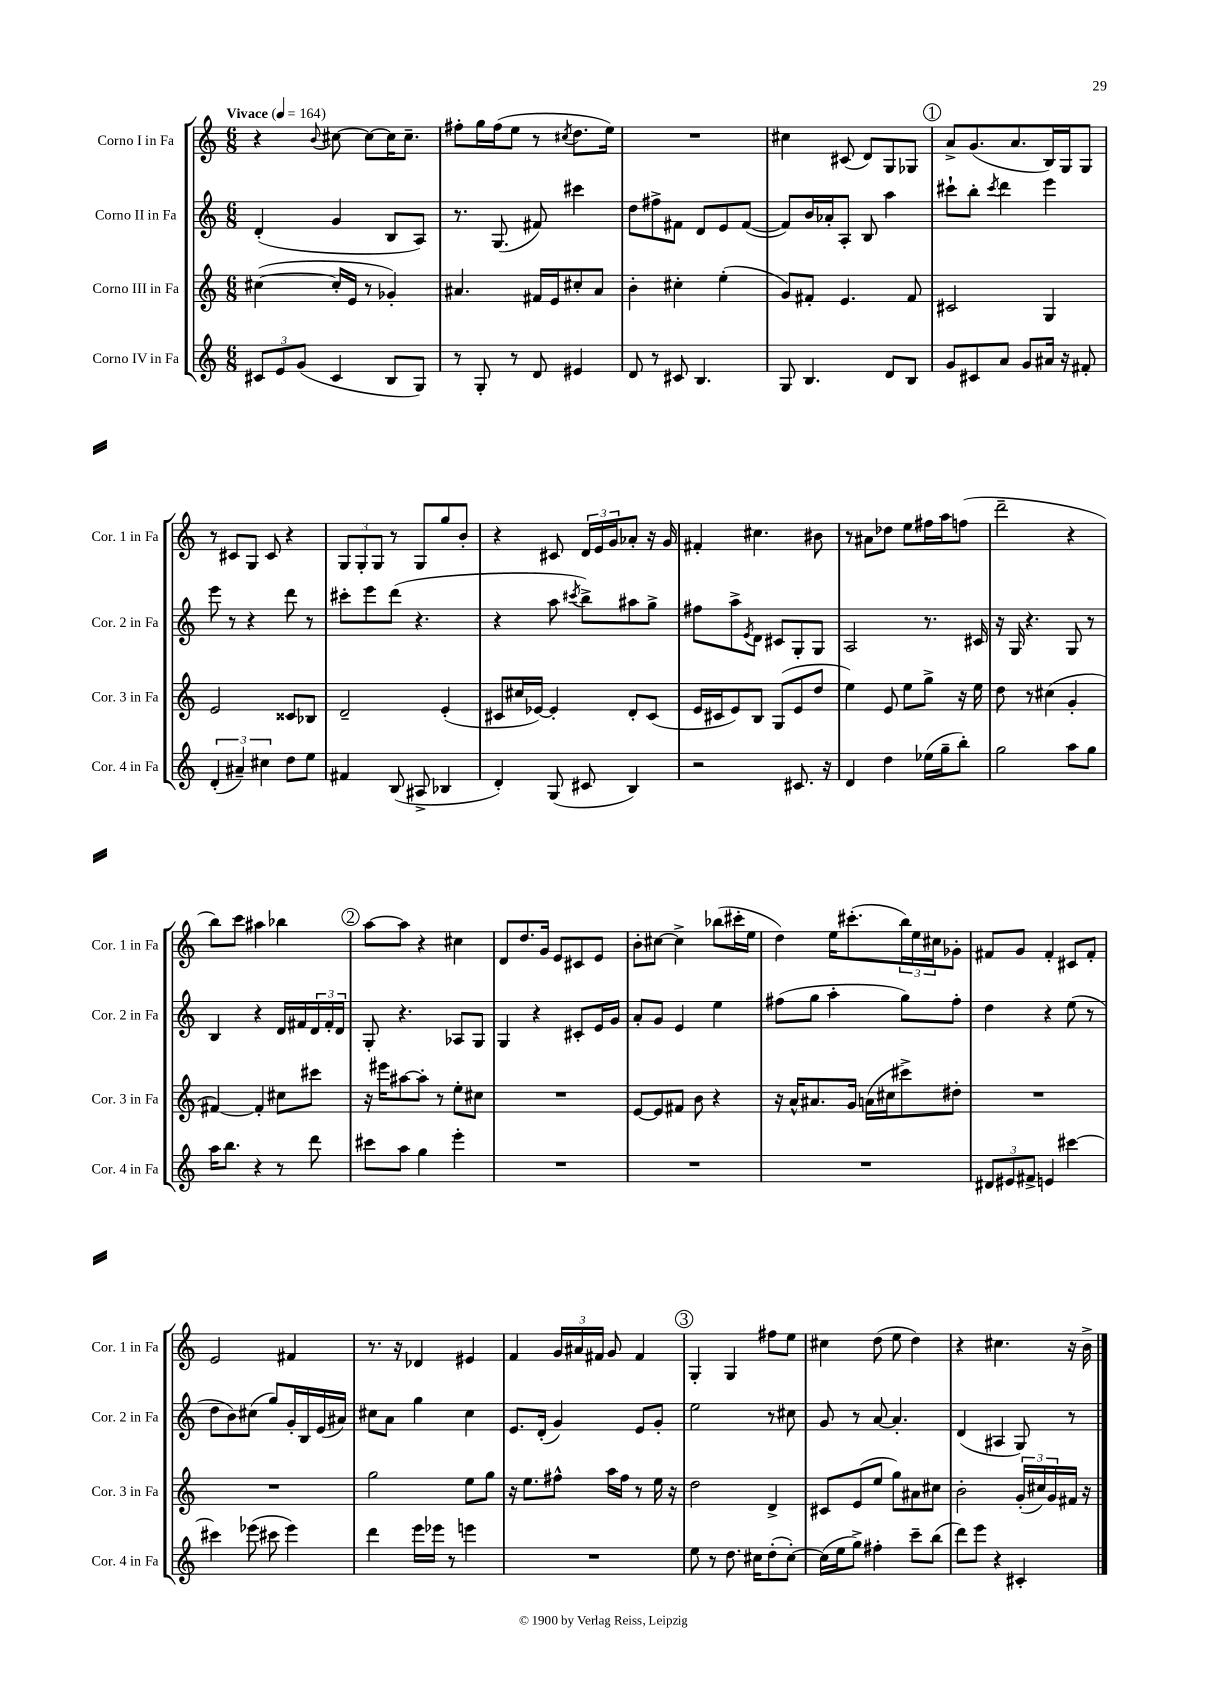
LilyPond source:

<<
\new StaffGroup <<
\new Staff = "s0" \with { instrumentName = "Corno I in Fa" shortInstrumentName = "Cor. 1 in Fa" } {
    \clef treble \key c \major \numericTimeSignature \time 6/8 \tempo "Vivace" 4 = 164
    r4 \appoggiatura { b'8 } cis''8~ cis''8~ cis''16 cis''8.-- |
    fis''8-. g''16 fis''16( e''8 r8 \acciaccatura { cis''8 } d''8. e''16) |
    R2. |
    cis''4 cis'8( d'8) g8 ges8 |
    \mark \markup { \circle "1" } a'8-> g'8.( a'8. b16) g16 g8 |
    r8 cis'8 g8 cis'8 r4 |
    \tuplet 3/2 { g8 g8-. g8 } r8 g8 g''8 b'8-. |
    r4 cis'8 \tuplet 3/2 { d'16 e'16 g'16 } aes'8-. r16 g'16 |
    fis'4-. cis''4. bis'8 |
    r8 ais'8 des''8 e''8 fis''16 a''16 f''8( |
    d'''2-- r4 |
    b''8) c'''8 ais''4 bes''4 |
    \mark \markup { \circle "2" } a''8~ a''8 r4 cis''4 |
    d'8 d''8. g'16 e'8 cis'8 e'8 |
    b'8-. cis''8~ cis''4-> bes''8( cis'''16-. e''16 |
    d''4) e''16 cis'''8.-.( \tuplet 3/2 { b''16) e''16 cis''16 } ges'8-. |
    fis'8 g'8 fis'4-. cis'8 fis'8-. |
    e'2 fis'4 |
    r8. r16 des'4 eis'4 |
    f'4 \tuplet 3/2 { g'16 ais'16 fis'16 } g'8 fis'4 |
    \mark \markup { \circle "3" } g4-. g4 fis''8 e''8 |
    cis''4 d''8( e''8 d''4) |
    r4 cis''4. r16 b'16-> \bar "|." |
}
\new Staff = "s1" \with { instrumentName = "Corno II in Fa" shortInstrumentName = "Cor. 2 in Fa" } {
    \clef treble \key c \major \numericTimeSignature \time 6/8
    d'4-.( g'4 b8 a8) |
    r8. g8.( fis'8) cis'''4 |
    d''8 fis''8-> fis'8 d'8 e'8 fis'8~( |
    fis'8) b'16 aes'16-. a8-. b8 a''4 |
    \mark \markup { \circle "1" } cis'''8-! b''8-. \acciaccatura { cis'''8 } d'''4 e'''4 |
    e'''8 r8 r4 d'''8 r8 |
    cis'''8-. e'''8 d'''8( r4. |
    r4 a''8 \acciaccatura { cis'''8 } b''8->) ais''8 g''8-> |
    fis''8 a''8-> \acciaccatura { e'8 } d'8 cis'8 g8-. g8 |
    a2 r8. cis'16 |
    r16 g16 r4. g8 r8 |
    b4 r4 d'16 fis'16 \tuplet 3/2 { d'16 fis'16-. d'16 } |
    \mark \markup { \circle "2" } g8-. r4. aes8 g8 |
    g4 r4 cis'8-. e'16 g'16 |
    a'8-. g'8 e'4 e''4 |
    fis''8( g''8 a''4-. g''8) fis''8-. |
    d''4 r4 e''8( r8 |
    d''8 b'8) cis''8( g''8) g'16-. b16 e'16( ais'16) |
    cis''8 a'8 g''4 cis''4 |
    e'8. d'16-.( g'4) e'8 g'8-. |
    \mark \markup { \circle "3" } e''2 r8 cis''8 |
    g'8 r8 a'8~ a'4.-. |
    d'4( ais4 g8) r8 \bar "|." |
}
\new Staff = "s2" \with { instrumentName = "Corno III in Fa" shortInstrumentName = "Cor. 3 in Fa" } {
    \clef treble \key c \major \numericTimeSignature \time 6/8
    cis''4~( cis''16-. e'16 r8 ges'4-.) |
    ais'4. fis'16 e'16 cis''8-. ais'8 |
    b'4-. cis''4-. e''4-.( |
    g'8) fis'8-. e'4. fis'8 |
    \mark \markup { \circle "1" } cis'2 g4 |
    e'2 cisis'8 bes8 |
    d'2-- e'4-.( |
    cis'8 cis''16 ees'16~) ees'4-. d'8-. cis'8( |
    e'16 cis'16 e'8) b8 g8( e'8 d''8 |
    e''4) e'8 e''8 g''8-> r16 e''16 |
    d''8 r8 cis''4( g'4-. |
    fis'4~) fis'4-. cis''8 cis'''8 |
    \mark \markup { \circle "2" } r16 eis'''16 ais''8~ ais''8-. r8 e''8-. cis''8 |
    R2. |
    e'8~ e'8 fis'8 b'8 r4 |
    r16 a'16-^ ais'8. g'16 a'16( cis''16 cis'''8->) dis''8-. |
    R2. |
    R2. |
    g''2 e''8 g''8 |
    r16 e''8. fis''8-^ a''16 fis''16 r8 e''16 r16 |
    \mark \markup { \circle "3" } d''2 d'4-> |
    cis'8 e'8( e''8 g''8) ais'8 cis''8 |
    b'2-. \tuplet 3/2 { g'16-.( cis''16) g'16 } fis'16 r16 \bar "|." |
}
\new Staff = "s3" \with { instrumentName = "Corno IV in Fa" shortInstrumentName = "Cor. 4 in Fa" } {
    \clef treble \key c \major \numericTimeSignature \time 6/8
    \tuplet 3/2 { cis'8 e'8 g'8( } cis'4 b8 g8) |
    r8 g8-. r8 d'8 eis'4 |
    d'8 r8 cis'8 b4. |
    g8 b4. d'8 b8 |
    \mark \markup { \circle "1" } g'8 cis'8 a'8 g'8 ais'16 r16 fis'8-. |
    \tuplet 3/2 { d'4-.( ais'4--) cis''4 } d''8 e''8 |
    fis'4 b8( ais8-> bes4 |
    d'4-.) g8( cis'8 b4) |
    r2 cis'8. r16 |
    d'4 d''4 ees''16( g''16-- b''8-.) |
    g''2 a''8 g''8 |
    a''16 b''8. r4 r8 d'''8 |
    \mark \markup { \circle "2" } cis'''8 a''8 g''4 e'''4-. |
    R2. |
    R2. |
    R2. |
    \tuplet 3/2 { dis'8 eis'8 fis'8-> } e'4 cis'''4~ |
    cis'''4 ees'''8( cis'''8 ees'''4) |
    d'''4 e'''16 ees'''16 r8 e'''4 |
    R2. |
    \mark \markup { \circle "3" } e''8 r8 d''8. cis''16 d''8-.( cis''8~-.) |
    cis''16( e''16 g''8->) fis''4-. c'''8-- b''8( |
    d'''8) e'''8 r4 cis'4-. \bar "|." |
}
>>
>>
\layout { \context { \Score \remove "Bar_number_engraver" } }
